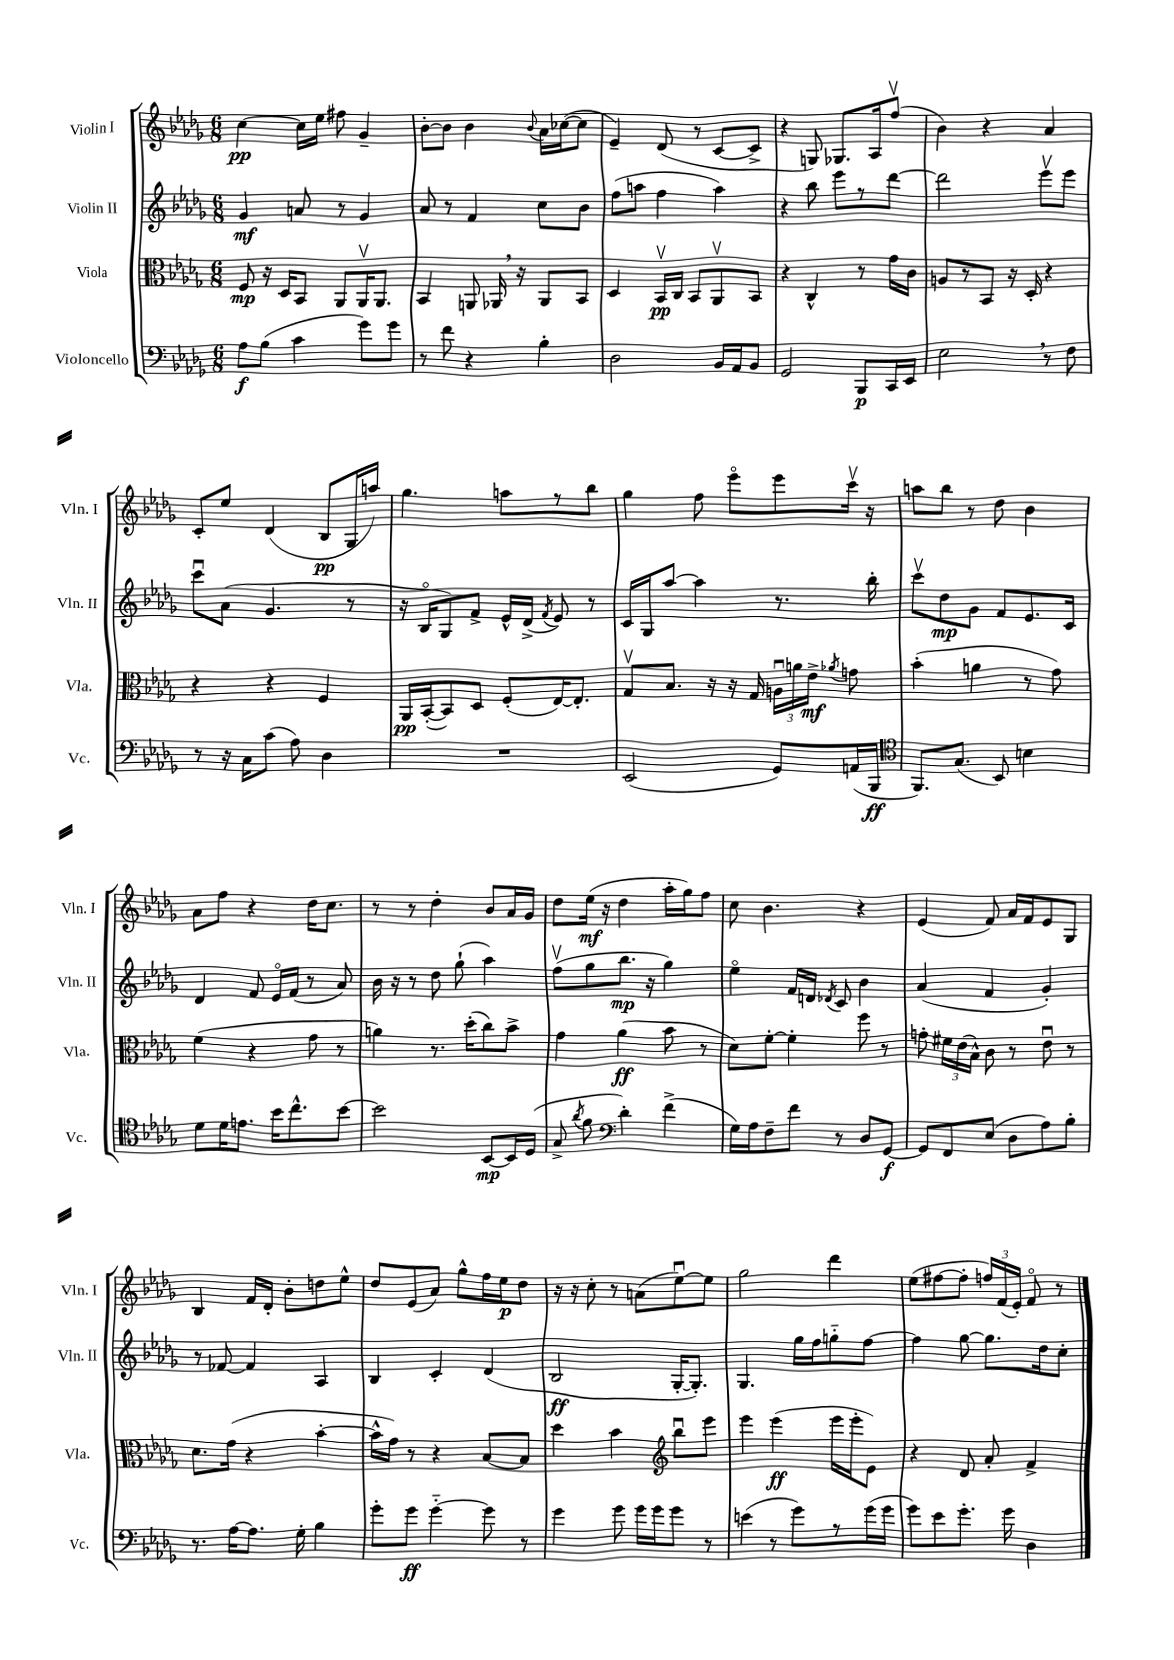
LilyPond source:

<<
\new StaffGroup <<
\new Staff = "s0" \with { instrumentName = "Violin I" shortInstrumentName = "Vln. I" } {
    \clef treble \key des \major \numericTimeSignature \time 6/8
    \autoBeamOff c''4~\pp c''16[ ees''16] fis''8 ges'4-- |
    bes'8[~-. bes'8] bes'4 \appoggiatura { bes'8 } aes'16[ ces''16~( ces''8] |
    ees'4--) des'8( r8 c'8[~ c'8]-> |
    r4 g8) ges8.[ aes16 f''8]\upbow( |
    bes'4) r4 aes'4 |
    c'8[-. ees''8] des'4( bes8[\pp ges16 a''16]) |
    ges''4. a''8[ r8 bes''8] |
    ges''4 f''8 ees'''8[\flageolet ees'''8 c'''16]\upbow r16 |
    a''8[ bes''8] r8 des''8 bes'4 |
    aes'8[ f''8] r4 des''16[ c''8.] |
    r8 r8 des''4-. bes'8[ aes'16 ges'16] |
    des''8[ ees''16]\mf( r16 des''4 aes''16[-. ges''16) f''8] |
    c''8 bes'4. r4 |
    ees'4( f'8) aes'16[ f'16 ees'8 ges8] |
    bes4 f'16[ des'16]-. bes'8[-. d''8 ees''8]-^ |
    des''8[ ees'8( aes'8]) ges''8[-^ f''16 ees''16\p des''8] |
    r16 r16 c''8-. r8 a'8[( ees''8~\downbow) ees''8] |
    ges''2 des'''4 |
    ees''8[( fis''8~ fis''8]-. \tuplet 3/2 { f''16[) f'16( ees'16]-.) } f'8\flageolet r8 \bar "|." |
}
\new Staff = "s1" \with { instrumentName = "Violin II" shortInstrumentName = "Vln. II" } {
    \clef treble \key des \major \numericTimeSignature \time 6/8
    \autoBeamOff ges'4\mf a'8 r8 ges'4 |
    aes'8 r8 f'4 c''8[ bes'8] |
    f''8[( a''8] f''4 a''4) |
    r4 bes''8 ees'''8[ r8 des'''8]~ |
    des'''2 ees'''8[\upbow ees'''8] |
    c'''8[\downbow aes'8]( ges'4. r8 |
    r16 bes16[\flageolet ges8) f'8]-> ees'16[-^ des'16]->( \acciaccatura { f'8 } ees'8) r8 |
    c'16[ ges16 aes''8]~ aes''4 r8. bes''16-. |
    c'''8[\upbow des''8\mp ges'8] f'8[ ees'8. c'16] |
    des'4 f'8 ees'16[\flageolet f'16]( r8 aes'8) |
    bes'16 r16 r8 des''8 ges''8-!( aes''4) |
    f''8[\upbow( ges''8 bes''8.]\mp r16 ges''4) |
    ees''4\flageolet f'16[ d'16] \acciaccatura { des'8 } c'8 bes'4 |
    aes'4( f'4 ges'4-.) |
    r8 fes'8~ fes'4 aes4 |
    bes4 c'4-. des'4( |
    bes2\ff ges16[~-. ges8.]-.) |
    ges4. ges''16[ f''16 g''8-_ f''8]~ |
    f''4 ges''8~ ges''8.[ des''16 c''8]-. \bar "|." |
}
\new Staff = "s2" \with { instrumentName = "Viola" shortInstrumentName = "Vla." } {
    \clef alto \key des \major \numericTimeSignature \time 6/8
    \autoBeamOff f8\mp r16 des16[ bes,8] aes,8[ aes,16\upbow aes,8.] |
    bes,4 a,8 aes,16 \breathe r16 aes,8[ bes,8] |
    des4 bes,16[\upbow\pp c16] bes,8[ aes,8\upbow bes,8] |
    r4 c4-^ r8 ges'16[ c'16] |
    a8[ r8 bes,8] r16 des16-. r4 |
    r4 r4 f4 |
    aes,16[\pp bes,16~-.( bes,8) des8] f8[-.( ees16~) ees8.]-. |
    ges8[\upbow bes8.] r16 r16 ges16 \tuplet 3/2 { a16[\downbow a'16 ees'16]->\mf } \acciaccatura { aes'8 } g'8 |
    bes'4-.( a'4 r8 ges'8) |
    f'4( r4 ges'8 r8 |
    a'4) r8. des''16[-.( c''8) bes'8]-> |
    ges'4 aes'4\ff( bes'8 r8 |
    des'8[) f'8]~-. f'4-. f''8 r8 |
    g'8-. \tuplet 3/2 { fis'16[ ees'16( bes16]-^) } c'8 r8 ees'8\downbow r8 |
    des'8.[ ges'16]( r4 bes'4~-. |
    bes'16[-^ ges'16]) r8 r4 bes8[~ bes8] |
    des''4 bes'4 \clef treble bes''8[\downbow ees'''8] |
    ees'''4 ees'''4\ff( ees'''16[ ees'''16-. ees'8]) |
    r4 des'8 aes'8-. f'4-> \bar "|." |
}
\new Staff = "s3" \with { instrumentName = "Violoncello" shortInstrumentName = "Vc." } {
    \clef bass \key des \major \numericTimeSignature \time 6/8
    \autoBeamOff aes8[\f bes8]( c'4 ges'8[) ges'8] |
    r8 f'8 r4 bes4-. |
    des2 bes,16[ aes,16 bes,8] |
    ges,2 bes,,8[\p c,16 ees,16] |
    ees2 \breathe r8 f8 |
    r8 r16 c16[ c'8]( aes8) des4 |
    R2. |
    ees,2( ges,8[) a,16( bes,,16]\ff |
    \clef tenor f,8.[) ges8.]( bes,8) b4 |
    des'8[ des'16 e'8.] bes'16[ c''8.-^ bes'8]~ |
    bes'2 bes,8[~\mp bes,16 des16]( |
    ges8-> \acciaccatura { aes'8 } f'8 \clef bass des'4-.) f'4->( |
    ges16[) aes16 f8-- f'8] r8 des8[ ges,8]~\f |
    ges,8[ f,8 ees8]( des8[ aes8) bes8]-. |
    r8. aes16[~ aes8.] ges16-. bes4 |
    ges'8[-. ges'8]\ff ges'4~-_ ges'8 r8 |
    ges'4 ges'8 ges'16[ ges'16 ges'8] r8 |
    e'4( r8 ges'8[) r8 ges'16( ges'16] |
    ges'8[) ees'8 ges'8.]-. ges'16 des4 \bar "|." |
}
>>
>>
\layout { \context { \Score \remove "Bar_number_engraver" } }
